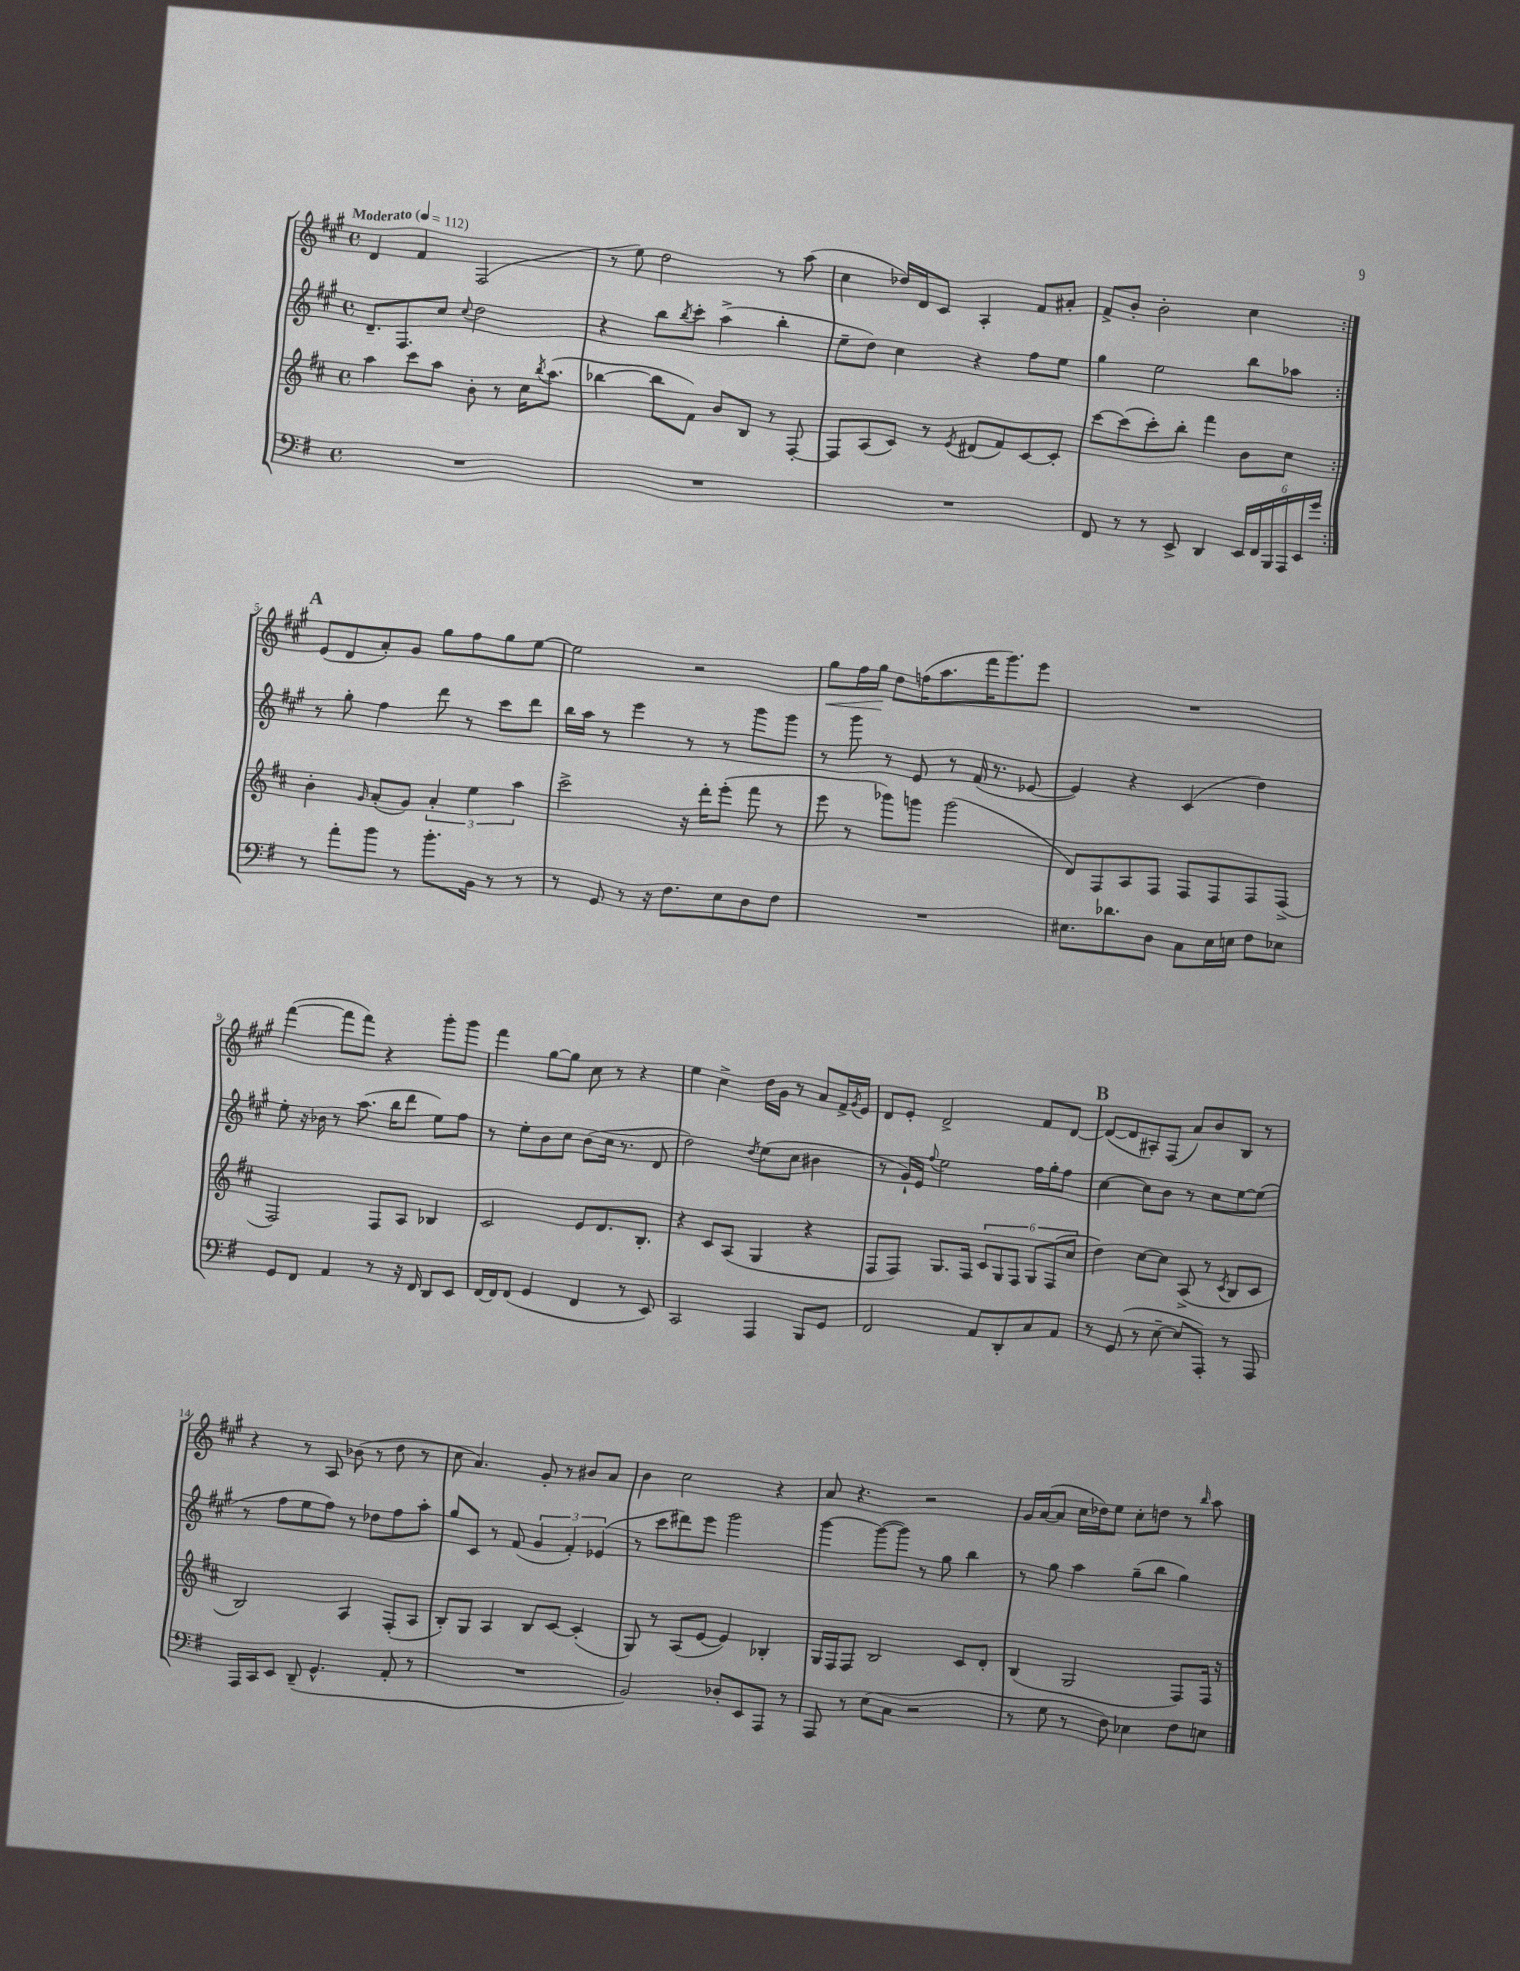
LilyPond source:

<<
\new StaffGroup <<
\new Staff = "s0" {
    \clef treble \key a \major \defaultTimeSignature \time 4/4 \tempo "Moderato" 4 = 112
    \repeat volta 2 { d'4 fis'4 fis2( |
    r8 e''8) d''2 r8 a''8( |
    cis''4 des''16) d'16 cis'8 a4-. fis'8 ais'8-. |
    fis'8-> b'8-. b'2-. cis''4 | }
    \mark \markup { \bold "A" } e'8( d'8 a'8-.) gis'8 gis''8 fis''8 gis''8 e''8~ |
    e''2 r2 |
    gis''8\< fis''16 gis''16\! d''8 f''16( a''8. fis'''16 gis'''8.) e'''8 |
    R1 |
    fis'''4~( fis'''8 fis'''8) r4 gis'''8-. gis'''8 |
    fis'''4 gis''8~ gis''8 cis''8 r8 r4 |
    e''4 cis''4-> d''16 gis'16 r8 a'8 fis'16-> \acciaccatura { gis'8 } e'16 |
    d'8 e'8-. d'2-> fis'8 d'8~ |
    \mark \markup { \bold "B" } d'8~( d'8 ais8-.) fis8( a'8) b'8 b8 r8 |
    r4 r8 a8 bes'8( r8 d''8 r8 |
    cis''8 a'4.) gis'8-. r8 bis'8 a'8 |
    b'4 cis''2 r4 |
    a'8 r4. r2 |
    gis'16 a'16~( a'8 cis''16 des''16) e''8 cis''8-. d''8 r8 \grace { b''16 } a''8 \bar "|." |
}
\new Staff = "s1" {
    \clef treble \key a \major \defaultTimeSignature \time 4/4
    \repeat volta 2 { d'8.-- fis8. cis''8 \appoggiatura { cis''8 } d''2 |
    r4 b''8 \acciaccatura { b''8 } cis'''8-. a''4->( b''4-. |
    e''8-- d''8) cis''4 r4 fis''8 e''8 |
    gis''4 e''2 b''8 aes''8 | }
    \mark \markup { \bold "A" } r8 gis''8-. fis''4 d'''8 r8 cis'''8 d'''8 |
    b''16 a''16 r8 e'''4 r8 r8 gis'''8 gis'''8 |
    r8 gis'''8 r8 e'8 r8 fis'16( r8. ees'8~ |
    ees'4) r4 cis'4( d''4) |
    e''8-. r16 bes'16 r8 a''8.( b''16 d'''8 e''8) fis''8 |
    r8 e''8-. b'8 cis''8 b'8( cis''16 r8. d'8 |
    d''2) \acciaccatura { d''8 } e''8( cis''8 bis'4 |
    r8 gis'16-!) e'16 \appoggiatura { fis''8 } e''2 fis''16 gis''16-. fis''8 |
    \mark \markup { \bold "B" } cis''4~ cis''8 b'8 r8 cis''8 e''8~ e''8( |
    r8 fis''8 e''8 fis''8) r8 des''8 fis''8 a''8-. |
    gis''8 cis'8 r8 fis'8( \tuplet 3/2 { gis'4 fis'4-.) ees'4( } |
    r8 cis'''8 dis'''8) e'''8 gis'''2 |
    gis'''4~ gis'''8~( gis'''8) r8 gis''8 b''4 |
    r8 gis''8 a''4 gis''8--( b''8 gis''4) \bar "|." |
}
\new Staff = "s2" {
    \clef treble \key d \major \defaultTimeSignature \time 4/4
    \repeat volta 2 { a''4 cis'''8 a''8 b'8-. r8 cis''16 \acciaccatura { b''8 } a''8.( |
    bes''4~ bes''8 fis'8) b'8 b8 r8 fis8~-. |
    fis8 a8( cis'8) r8 \acciaccatura { e'8 } dis'8( fis'8) cis'8~ cis'8-. |
    cis'''8~ cis'''8( cis'''8-.) b''8-. fis'''4 b'8 cis''8 | }
    \mark \markup { \bold "A" } b'4-. \grace { g'16 } a'8-.( g'8) \tuplet 3/2 { a'4-. e''4 a''4 } |
    cis'''2-> r16 d'''16-. e'''8-.( fis'''8 r8 |
    e'''8 r8 ges'''8) g'''8 g'''2( |
    d'8) fis8 a8 fis8 fis8 fis8 fis8 fis8->( |
    fis2) fis8 a8 bes4 |
    cis'2 e'8 d'8. b8.-. |
    r4 cis'8 a8( g4 r4 |
    fis8 fis8) g8. fis16 \tuplet 6/4 { cis'8 g8 fis8 g8 fis8( cis''8 } |
    \mark \markup { \bold "B" } d''4) cis''8~ cis''8 a8->( r8 \acciaccatura { cis'8 } b8 cis'8 |
    b2) a4 fis8-.( a8 |
    b8-.) g8 a4 b8 cis'8~ cis'4-.( |
    g8) r8 a8( e'8~ e'4) bes4-. |
    g16 fis16 fis8 b2 cis'8 d'8-. |
    b4( g2 fis8) fis16 r16 \bar "|." |
}
\new Staff = "s3" {
    \clef bass \key g \major \defaultTimeSignature \time 4/4
    \repeat volta 2 { R1 |
    R1 |
    R1 |
    fis,8 r8 r8 e,8-> d,4 \tuplet 6/4 { e,16 fis,16 b,,16 a,,16 e,16 g'16 } | }
    \mark \markup { \bold "A" } r8 a'8-. b'8 r8 b'8.-. b,16 r8 r8 |
    r8 g,8 r8 r16 fis8. e8 d8 fis8 |
    R1 |
    eis8. des'8. d8 c8 eis16 e16 fis8 ees8 |
    g,8 fis,8 a,4 r8 r16 fis,16 d,8 e,8 |
    fis,16~ fis,16 fis,8( g,4 fis,4 r8 e,8) |
    c,2 a,,4 b,,8 g,8 |
    fis,2 a,8 d,8-. c8 a,8 |
    \mark \markup { \bold "B" } r8 g,8( r8 e8~-- e8 a,,8-.) r8 a,,8 |
    a,,16 c,16 e,8 d,8--( g,4.-^ a,8-. r8 |
    R1 |
    b,2) des8-. e,8 a,,8 r8 |
    a,,8 r8 e8( c8 r2 |
    r8 g8 r8 fis8) ees4 fis8 e8 \bar "|." |
}
>>
>>
